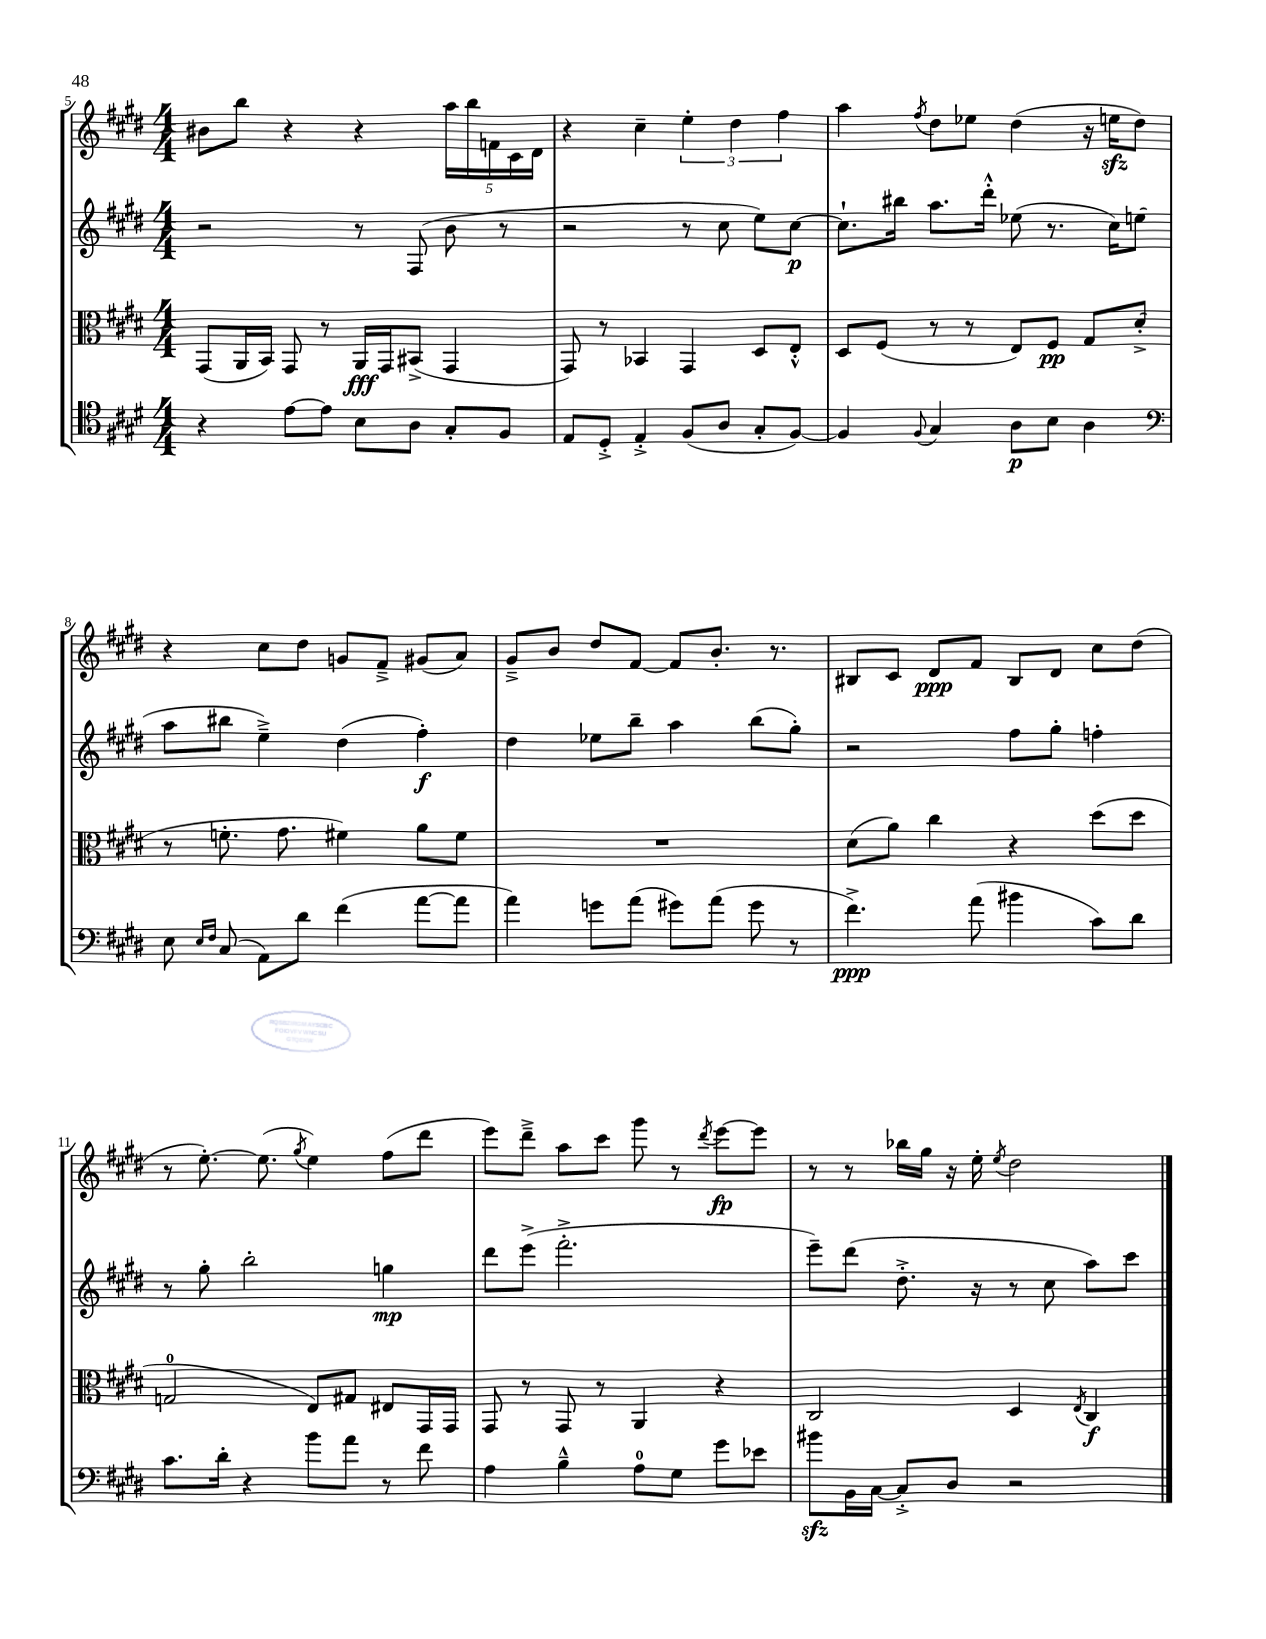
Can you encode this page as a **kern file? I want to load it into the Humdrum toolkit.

**kern	**kern	**kern	**kern
*staff4	*staff3	*staff2	*staff1
*clefC4	*clefC3	*clefG2	*clefG2
*k[f#c#g#d#]	*k[f#c#g#d#]	*k[f#c#g#d#]	*k[f#c#g#d#]
*M4/4	*M4/4	*M4/4	*M4/4
4r	(8GG#/L	2r	8b#\L
.	16AA/L	.	8bb\J
.	16BB/JJ)	.	.
[8e\L	8GG#/	.	4r
8e\]J	8r	.	.
8B\L	16AA/LL	8r	4r
.	16GG#/J	.	.
8A\J	(8BB#^/J	(8F#/	.
8G#'/L	4GG#/	8b\	20aa\LL
.	.	.	20bb\
.	.	.	20f\
8F#/J	.	8r	.
.	.	.	20c#\
.	.	.	20d#\JJ
=	=	=	=
8E/L	8GG#/)	2r	4r
8D#'^/J	8r	.	.
4E'^/	4BB-/	.	4cc#~\
(8F#/L	4GG#/	8r	6ee'\
8A/J	.	8cc#\	.
.	.	.	6dd#\
8G#'/L	8D#/L	8ee\L)	.
.	.	.	6ff#\
[8F#/J)	8E'^^/J	[8cc#\J	.
=	=	=	=
4F#/]	8D#/L	8.cc#`\]L	4aa\
.	(8F#/J	.	.
.	.	16bb#\Jk	.
8qqF#/	.	.	8qff#/
4G#/	8r	8.aa\L	8dd#\L
.	8r	.	8ee-\J
.	.	16ddd#'^^\Jk	.
8A\L	8E/L)	(8ee-\	(4dd#\
8B\J	8F#/J	8.r	.
4A\	8G#/L	.	16r
.	.	16cc#\LK)	16ee\LK
.	(8d#'^/J	(8ee\J	8dd#\J)
=	=	=	=
*clefF4	*	*	*
8E\	8r	8aa\L	4r
16qqE/LL	.	.	.
16qqF#/JJ	.	.	.
(8C#/	8.f'\	8bb#\J	.
8AA\L)	.	4ee~^\)	8cc#\L
.	8.g#\	.	.
8d#\J	.	.	8dd#\J
(4f#\	4f#\)	(4dd#\	8g/L
.	.	.	8f#~^/J
[8a\L	8a\L	4ff#'\)	(8g#/L
8a\]J	8f#\J	.	8a/J)
=	=	=	=
4a\)	1r	4dd#\	8g#~^/L
.	.	.	8b/J
8g\L	.	8ee-\L	8dd#/L
(8a\J	.	8bb~\J	[8f#/J
8g#\L)	.	4aa\	8f#/]L
(8a\J	.	.	8.b'/J
8g#\	.	(8bb\L	.
.	.	.	8.r
8r	.	8gg#'\J)	.
=	=	=	=
4.f#^\)	(8d#\L	2r	8B#/L
.	8a\J)	.	8c#/J
.	4cc#\	.	8d#/L
(8a\	.	.	8f#/J
4b#\	4r	8ff#\L	8B#/L
.	.	8gg#'\J	8d#/J
8c#\L)	(8dd#\L	4ff'\	8cc#\L
8d#\J	8dd#\J	.	(8dd#\J
=	=	=	=
8.c#\L	2G/	8r	8r
.	.	8gg#'\	[8.ee'\)
16d#'\Jk	.	.	.
4r	.	2bb'\	.
.	.	.	(8.ee\]
.	.	.	8qgg#/
8b\L	8E/L)	.	4ee\)
8a\J	8G#/J	.	.
8r	8E#/L	4gg\	(8ff#\L
8f#\	16GG#/L	.	8ddd#\J
.	16GG#/JJ	.	.
=	=	=	=
4A\	8GG#/	8ddd#\L	8eee\L)
.	8r	(8eee^\J	8ddd#~^\J
4B~^^\	8GG#/	2.fff#'^\	8aa\L
.	8r	.	8ccc#\J
8A\L	4AA/	.	8ggg#\
8G#\J	.	.	8r
.	.	.	8qddd#/
8g#\L	4r	.	[8eee\L
8e-\J	.	.	8eee\]J
=	=	=	=
8b#\L	2C#/	8eee~\L)	8r
16BB\L	.	(8ddd#\J	8r
[16C#\JJ	.	.	.
8C#'^/]L	.	8.dd#'^\	16bb-\LL
.	.	.	16gg#\JJ
8D#/J	.	.	16r
.	.	16r	16ee'\
.	.	.	8qee/
2r	4D#/	8r	2dd#\
.	.	8cc#\	.
.	8qE/	.	.
.	4C#/	8aa\L)	.
.	.	8ccc#\J	.
==	==	==	==
*-	*-	*-	*-
